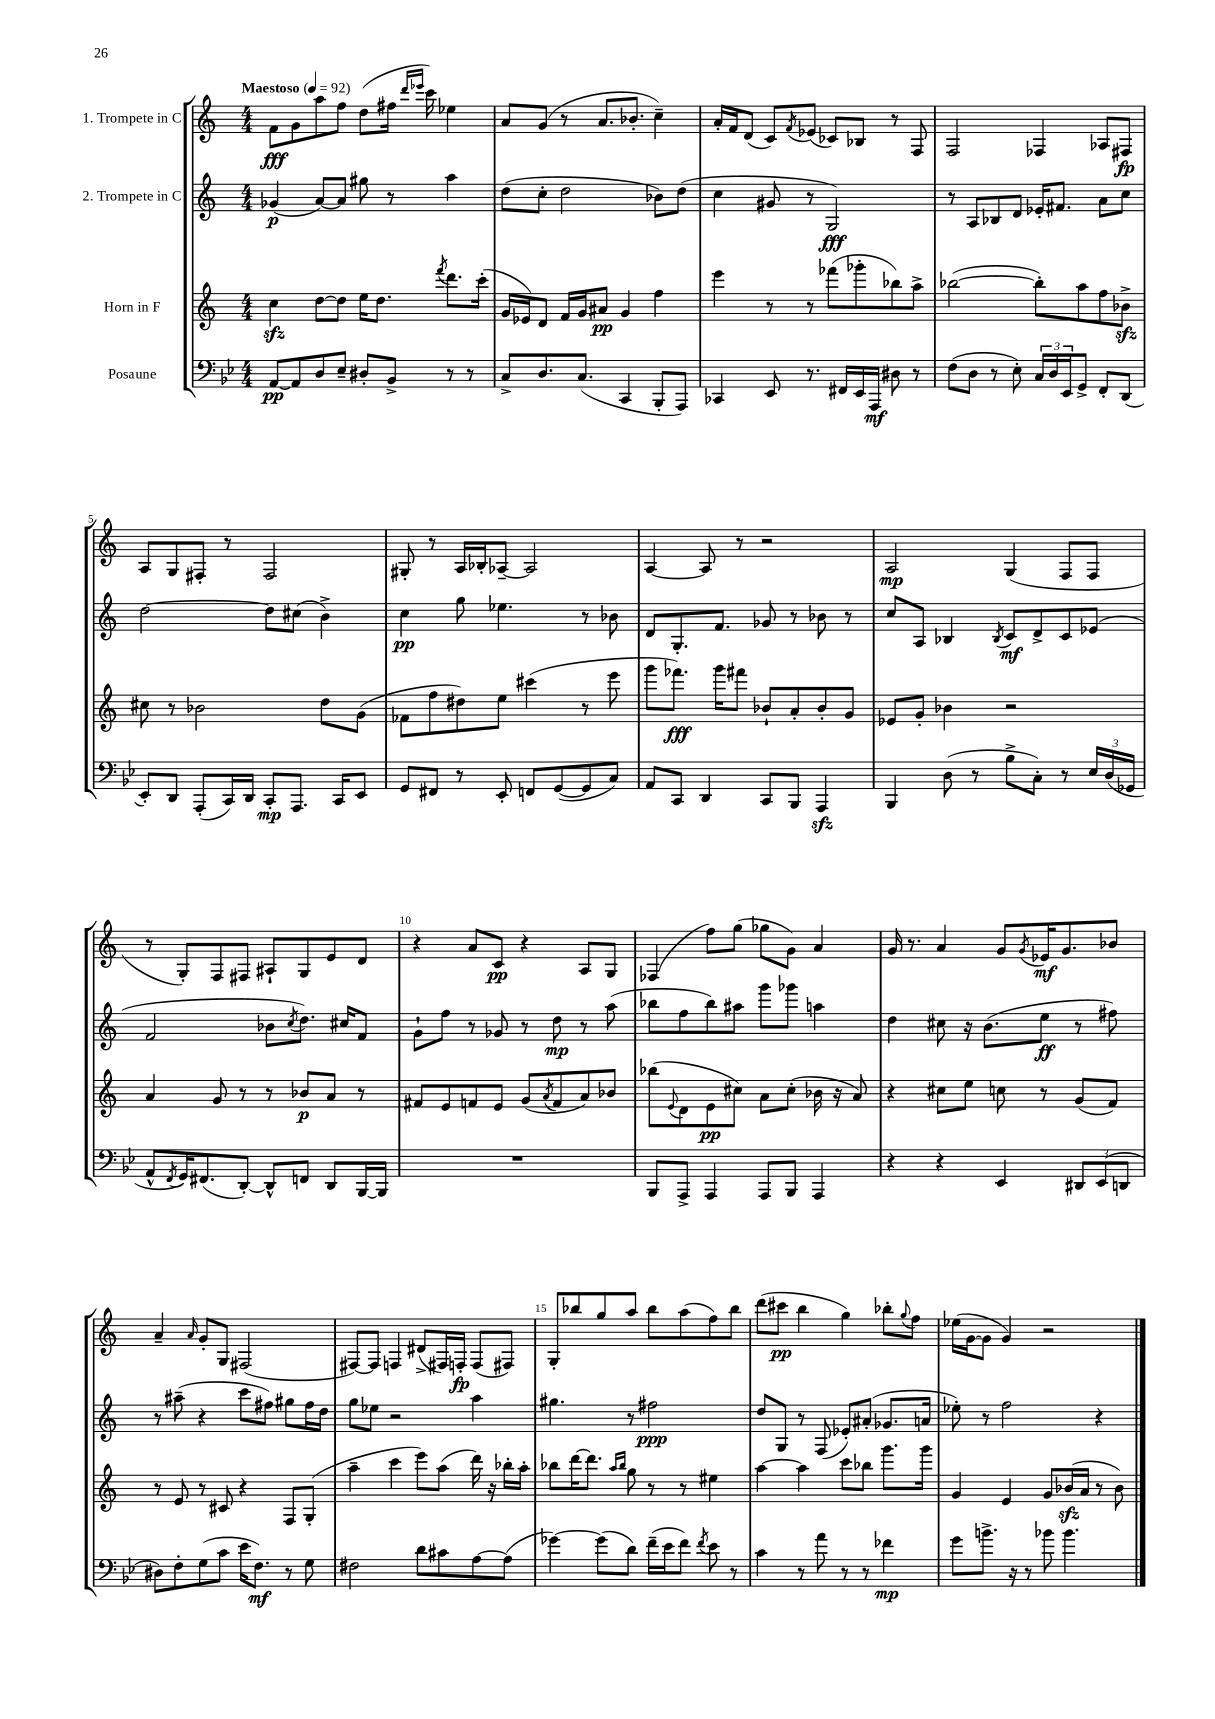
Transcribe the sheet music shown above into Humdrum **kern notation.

**kern	**dynam	**kern	**dynam	**kern	**dynam	**kern	**dynam
*part4	*part4	*part3	*part3	*part2	*part2	*part1	*part1
*staff4	*staff4	*staff3	*staff3	*staff2	*staff2	*staff1	*staff1
*I"Posaune	*	*I"Horn in F	*	*I"2. Trompete in C	*	*I"1. Trompete in C	*
*clefF4	*	*clefG2	*	*clefG2	*	*clefG2	*
*k[b-e-]	*	*k[]	*	*k[]	*	*k[]	*
*M4/4	*	*M4/4	*	*M4/4	*	*M4/4	*
*MM92	*	*MM92	*	*MM92	*	*MM92	*
=1	=1	=1	=1	=1	=1	=1	=1
!	!	!	!	!	!	!LO:TX:a:B:t=Maestoso	!
[8AA/L	pp	4cczz\	.	(4g-X/	p	8f\L	fff
8AA/]	.	.	.	.	.	8g\	.
8D/	.	[8dd\L	.	[8a/L)	.	8aa\	.
8E-~/J	.	8dd\J]	.	8a/J]	.	8ff\J	.
8D#X'/L	.	16ee\KL	.	8gg#X\	.	(8dd\L	.
.	.	8.dd\J	.	.	.	.	.
8BB-^/J	.	.	.	8r	.	16ff#X\Jk	.
.	.	.	.	.	.	16qqddd/LL	.
.	.	.	.	.	.	16qqeee-X/JJ	.
.	.	.	.	.	.	16ccc\)	.
.	.	8qfff/	.	.	.	.	.
8r	.	8.ddd\L	.	4aa\	.	4ee-X\	.
8r	.	.	.	.	.	.	.
.	.	(16ccc'\Jk	.	.	.	.	.
=2	=2	=2	=2	=2	=2	=2	=2
8C^/L	.	16g/LL	.	(8dd\L	.	8a/L	.
.	.	16e-X/J)	.	.	.	.	.
8.D/	.	8d/J	.	8cc'\J	.	(8g/J	.
.	.	16f/LL	.	2dd\	.	8r	.
(8.C/J	.	16g/J	.	.	.	.	.
.	.	8a#X/J	pp	.	.	8.a/L	.
4CC/	.	4g/	.	.	.	.	.
.	.	.	.	.	.	8.b-X'/J	.
8BBB-'/L	.	4ff\	.	8b-X\L)	.	4cc~\)	.
8AAA/J)	.	.	.	(8dd\J	.	.	.
=3	=3	=3	=3	=3	=3	=3	=3
4CC-X/	.	4eee\	.	4cc\	.	16a'/LL	.
.	.	.	.	.	.	16f/J	.
.	.	.	.	.	.	(8d/J	.
8EE-/	.	8r	.	8g#X/	.	8c/L)	.
.	.	.	.	.	.	8qf/	.
8.r	.	8r	.	8r	.	(8e-X/J	.
.	.	(8fff-X\L	.	2G/)	fff	8c-X/L)	.
16FF#X/LL	.	.	.	.	.	.	.
16EE-/	.	8ggg-X'\	.	.	.	8B-X/J	.
16AAA/JJ	mf	.	.	.	.	.	.
8D#X\	.	8bb-X\)	.	.	.	8r	.
8r	.	8aa^\J	.	.	.	8F/	.
=4	=4	=4	=4	=4	=4	=4	=4
(8F\L	.	([2bb-X\	.	8r	.	2F/	.
8D\J	.	.	.	8A/L	.	.	.
8r	.	.	.	8B-X/	.	.	.
8E-'\)	.	.	.	8d/J	.	.	.
24C/LL	.	8bb-'\L])	.	16e-X'/KL	.	4F-X/	.
24D/	.	.	.	.	.	.	.
.	.	.	.	8.f#X/J	.	.	.
24EE-/J	.	.	.	.	.	.	.
8GG^/J	.	8aa\	.	.	.	.	.
8FF'/L	.	8ff\	.	8a\L	.	8A-X/L	.
(8DD/J	.	8b-Xzz^\J	.	8cc\J	.	8F#X/J	fp
!!LO:LB:g=z
=5	=5	=5	=5	=5	=5	=5	=5
8EE-'/L)	.	8cc#X\	.	[2dd\	.	8A/L	.
8DD/J	.	8r	.	.	.	8G/	.
(8AAA'/L	.	2b-X\	.	.	.	8F#X'/J	.
16CC/L)	.	.	.	.	.	8r	.
16DD/JJ	.	.	.	.	.	.	.
8CC'/L	mp	.	.	8dd\L]	.	2F#/	.
8.AAA/J	.	.	.	(8cc#X\J	.	.	.
.	.	8dd\L	.	4b^\)	.	.	.
16CC/KL	.	.	.	.	.	.	.
8EE-/J	.	(8g\J	.	.	.	.	.
=6	=6	=6	=6	=6	=6	=6	=6
8GG/L	.	8f-X\L	.	4cc\	pp	8G#X'/	.
8FF#X/J	.	8ff\	.	.	.	8r	.
8r	.	8dd#X\)	.	8gg\	.	16A/LL	.
.	.	.	.	.	.	16B-X'/J	.
8EE-'/	.	8ee\J	.	4.ee-X\	.	[8A-X~/J	.
8FFn/L	.	(4ccc#X\	.	.	.	2A-/]	.
([8GG/	.	.	.	.	.	.	.
8GG/]	.	8r	.	8r	.	.	.
8C/J)	.	8eee\	.	8b-X\	.	.	.
=7	=7	=7	=7	=7	=7	=7	=7
8AA/L	.	8ggg\L	.	8d/L	.	[4A/	.
8CC/J	.	8.fff-X\J)	fff	8.G'/	.	.	.
4DD/	.	.	.	.	.	8A/]	.
.	.	16ggg\KL	.	8.f/J	.	.	.
.	.	8fff#X\J	.	.	.	8r	.
8CC/L	.	8b-X`/L	.	8g-X/	.	2r	.
8BBB-/J	.	8a'/	.	8r	.	.	.
4AAAzz/	.	8b-'/	.	8b-X\	.	.	.
.	.	8g/J	.	8r	.	.	.
=8	=8	=8	=8	=8	=8	=8	=8
4BBB-/	.	8e-X/L	.	8cc/L	.	2A/	mp
.	.	8g'/J	.	8A/J	.	.	.
(8D\	.	4b-X\	.	4B-X/	.	.	.
8r	.	.	.	.	.	.	.
.	.	.	.	8qB-/	.	.	.
8B-^\L	.	2r	.	8c/L	mf	(4G/	.
8C'\J)	.	.	.	8d^/	.	.	.
8r	.	.	.	8c/	.	8F/L	.
24E-/LL	.	.	.	(8e-X/J	.	8F/J	.
(24D/	.	.	.	.	.	.	.
24GG-X/JJ	.	.	.	.	.	.	.
!!LO:LB:g=z
=9	=9	=9	=9	=9	=9	=9	=9
8AA^^/L	.	4a/	.	2f/	.	8r	.
8qFF/	.	.	.	.	.	.	.
16GG/K)	.	.	.	.	.	8G'/L)	.
(8.FF#X/	.	.	.	.	.	.	.
.	.	8g/	.	.	.	8F/	.
[8DD'/J)	.	8r	.	.	.	8F#X/J	.
8DD^^/L]	.	8r	.	8b-X\L	.	8A#X`/L	.
.	.	.	.	8qcc/	.	.	.
8FFn/J	.	8b-X/L	p	8.dd\J)	.	8G/	.
8DD/L	.	8a/J	.	.	.	8e/	.
.	.	.	.	16cc#X/KL	.	.	.
[16BBB-/L	.	8r	.	8f/J	.	8d/J	.
16BBB-/JJ]	.	.	.	.	.	.	.
=10	=10	=10	=10	=10	=10	=10	=10
1r	.	8f#X/L	.	8g`\L	.	4r	.
.	.	8e/	.	8ff\J	.	.	.
.	.	8fn/	.	8r	.	8a/L	.
.	.	8e/J	.	8g-X/	.	8c/J	pp
.	.	(8g/L	.	8r	.	4r	.
.	.	8qa/	.	.	.	.	.
.	.	8f/	.	8dd\	mp	.	.
.	.	8a/)	.	8r	.	8A/L	.
.	.	8b-X/J	.	(8aa\	.	8G/J	.
=11	=11	=11	=11	=11	=11	=11	=11
8BBB-/L	.	(8bb-X\L	.	8bb-X\L	.	(4F-X/	.
.	.	8qqe/	.	.	.	.	.
8AAA^/J	.	8d\	.	8ff\	.	.	.
4AAA/	.	8e\	pp	8bb-\)	.	8ff\L)	.
.	.	8cc#X\J)	.	8aa#X\J	.	(8gg\J	.
8AAA/L	.	8a\L	.	8ggg\L	.	8gg-X\L	.
8BBB-/J	.	(8cc#'\J	.	8ggg-X\J	.	8g\J)	.
4AAA/	.	16b-X\	.	4aan\	.	4a/	.
.	.	16r	.	.	.	.	.
.	.	8a/)	.	.	.	.	.
=12	=12	=12	=12	=12	=12	=12	=12
4r	.	4r	.	4dd\	.	16g/	.
.	.	.	.	.	.	8.r	.
4r	.	8cc#X\L	.	8cc#X\	.	4a/	.
.	.	8ee\J	.	16r	.	.	.
.	.	.	.	(8.b\L	.	.	.
4EE-/	.	8ccn\	.	.	.	8g/L	.
.	.	.	.	.	.	8qg/	.
.	.	8r	.	8ee\J	ff	16e-X/K	mf
.	.	.	.	.	.	8.g/	.
12DD#X/L	.	(8g/L	.	8r	.	.	.
(12EE-/	.	.	.	.	.	.	.
.	.	8f/J)	.	8ff#X\)	.	8b-X/J	.
12DDn/J	.	.	.	.	.	.	.
!!LO:LB:g=z
=13	=13	=13	=13	=13	=13	=13	=13
8D#X\L)	.	8r	.	8r	.	4a~/	.
8F'\	.	8e/	.	(8aa#X~\	.	.	.
.	.	.	.	.	.	16qqa/	.
(8G\	.	8r	.	4r	.	8g'/L	.
8c\J	.	8c#X/	.	.	.	8G/J	.
16e-\KL	.	4r	.	8ccc\L	.	(2F#X/	.
8.F\J)	mf	.	.	.	.	.	.
.	.	.	.	8ff#X\J)	.	.	.
8r	.	8F/L	.	8gg#X\L	.	.	.
8G\	.	(8G'/J	.	16ff#\L	.	.	.
.	.	.	.	16dd\JJ	.	.	.
=14	=14	=14	=14	=14	=14	=14	=14
2F#X\	.	4aa~\	.	8gg\L	.	[8F#X/L)	.
.	.	.	.	8ee-X\J	.	8F#/J]	.
.	.	4ccc\	.	2r	.	4Fn/	.
8d\L	.	8eee\L)	.	.	.	(8d#X^/L	.
8c#X\	.	(8aa\J	.	.	.	16F#X/L)	.
.	.	.	.	.	.	16Fn'/JJ	fp
[8A\	.	16ddd\)	.	4aa\	.	(8F/L	.
.	.	16r	.	.	.	.	.
(8A\J]	.	16bb-X'\LL	.	.	.	8F#X/J)	.
.	.	16aa'\JJ	.	.	.	.	.
=15	=15	=15	=15	=15	=15	=15	=15
[4g-X\)	.	8bb-X\L	.	4.gg#X\	.	8G'/L	.
.	.	[16ddd\K	.	.	.	8bb-X/	.
.	.	8.ddd\J]	.	.	.	.	.
(8g-\L]	.	.	.	.	.	8gg/	.
.	.	16qqaa/LL	.	.	.	.	.
.	.	16qqbb-/JJ	.	.	.	.	.
8d\J)	.	8gg\	.	8r	.	8aa/J	.
(16f~\LL	.	8r	.	2ff#X\	ppp	8bb-\L	.
16e-\J	.	.	.	.	.	.	.
8f\J)	.	8r	.	.	.	(8aa\	.
8qf/	.	.	.	.	.	.	.
8e-\	.	4ee#X\	.	.	.	8ff\)	.
8r	.	.	.	.	.	8bb-\J	.
=16	=16	=16	=16	=16	=16	=16	=16
4c\	.	[4aa\	.	8dd/L	.	(8ddd\L	.
.	.	.	.	8G/J	.	8ccc#X\J	pp
8r	.	4aa\]	.	8r	.	4bb\	.
8a\	.	.	.	(8F/	.	.	.
8r	.	8ccc\L	.	8e-X'/L)	.	4gg\)	.
8r	.	8bb-X\J	.	(8a#X'/J	.	.	.
4f-X\	mp	8.ggg\L	.	8.g-X/L	.	8bb-X'\L	.
.	.	.	.	.	.	8qqgg/	.
.	.	.	.	.	.	8ff\J	.
.	.	16ggg\Jk	.	16an/Jk	.	.	.
=17	=17	=17	=17	=17	=17	=17	=17
8g\L	.	4g/	.	8ee-X'\)	.	(16ee-X\LL	.
.	.	.	.	.	.	[16g\J	.
8.bn^\J	.	.	.	8r	.	8g\J]	.
.	.	4e/	.	2ff\	.	4g/)	.
16r	.	.	.	.	.	.	.
8r	.	.	.	.	.	.	.
8b-X\	.	8g/L	.	.	.	2r	.
4.b-\	.	(16b-Xzz/L	.	.	.	.	.
.	.	16a/JJ	.	.	.	.	.
.	.	8r	.	4r	.	.	.
.	.	8b-\)	.	.	.	.	.
==	==	==	==	==	==	==	==
*-	*-	*-	*-	*-	*-	*-	*-
